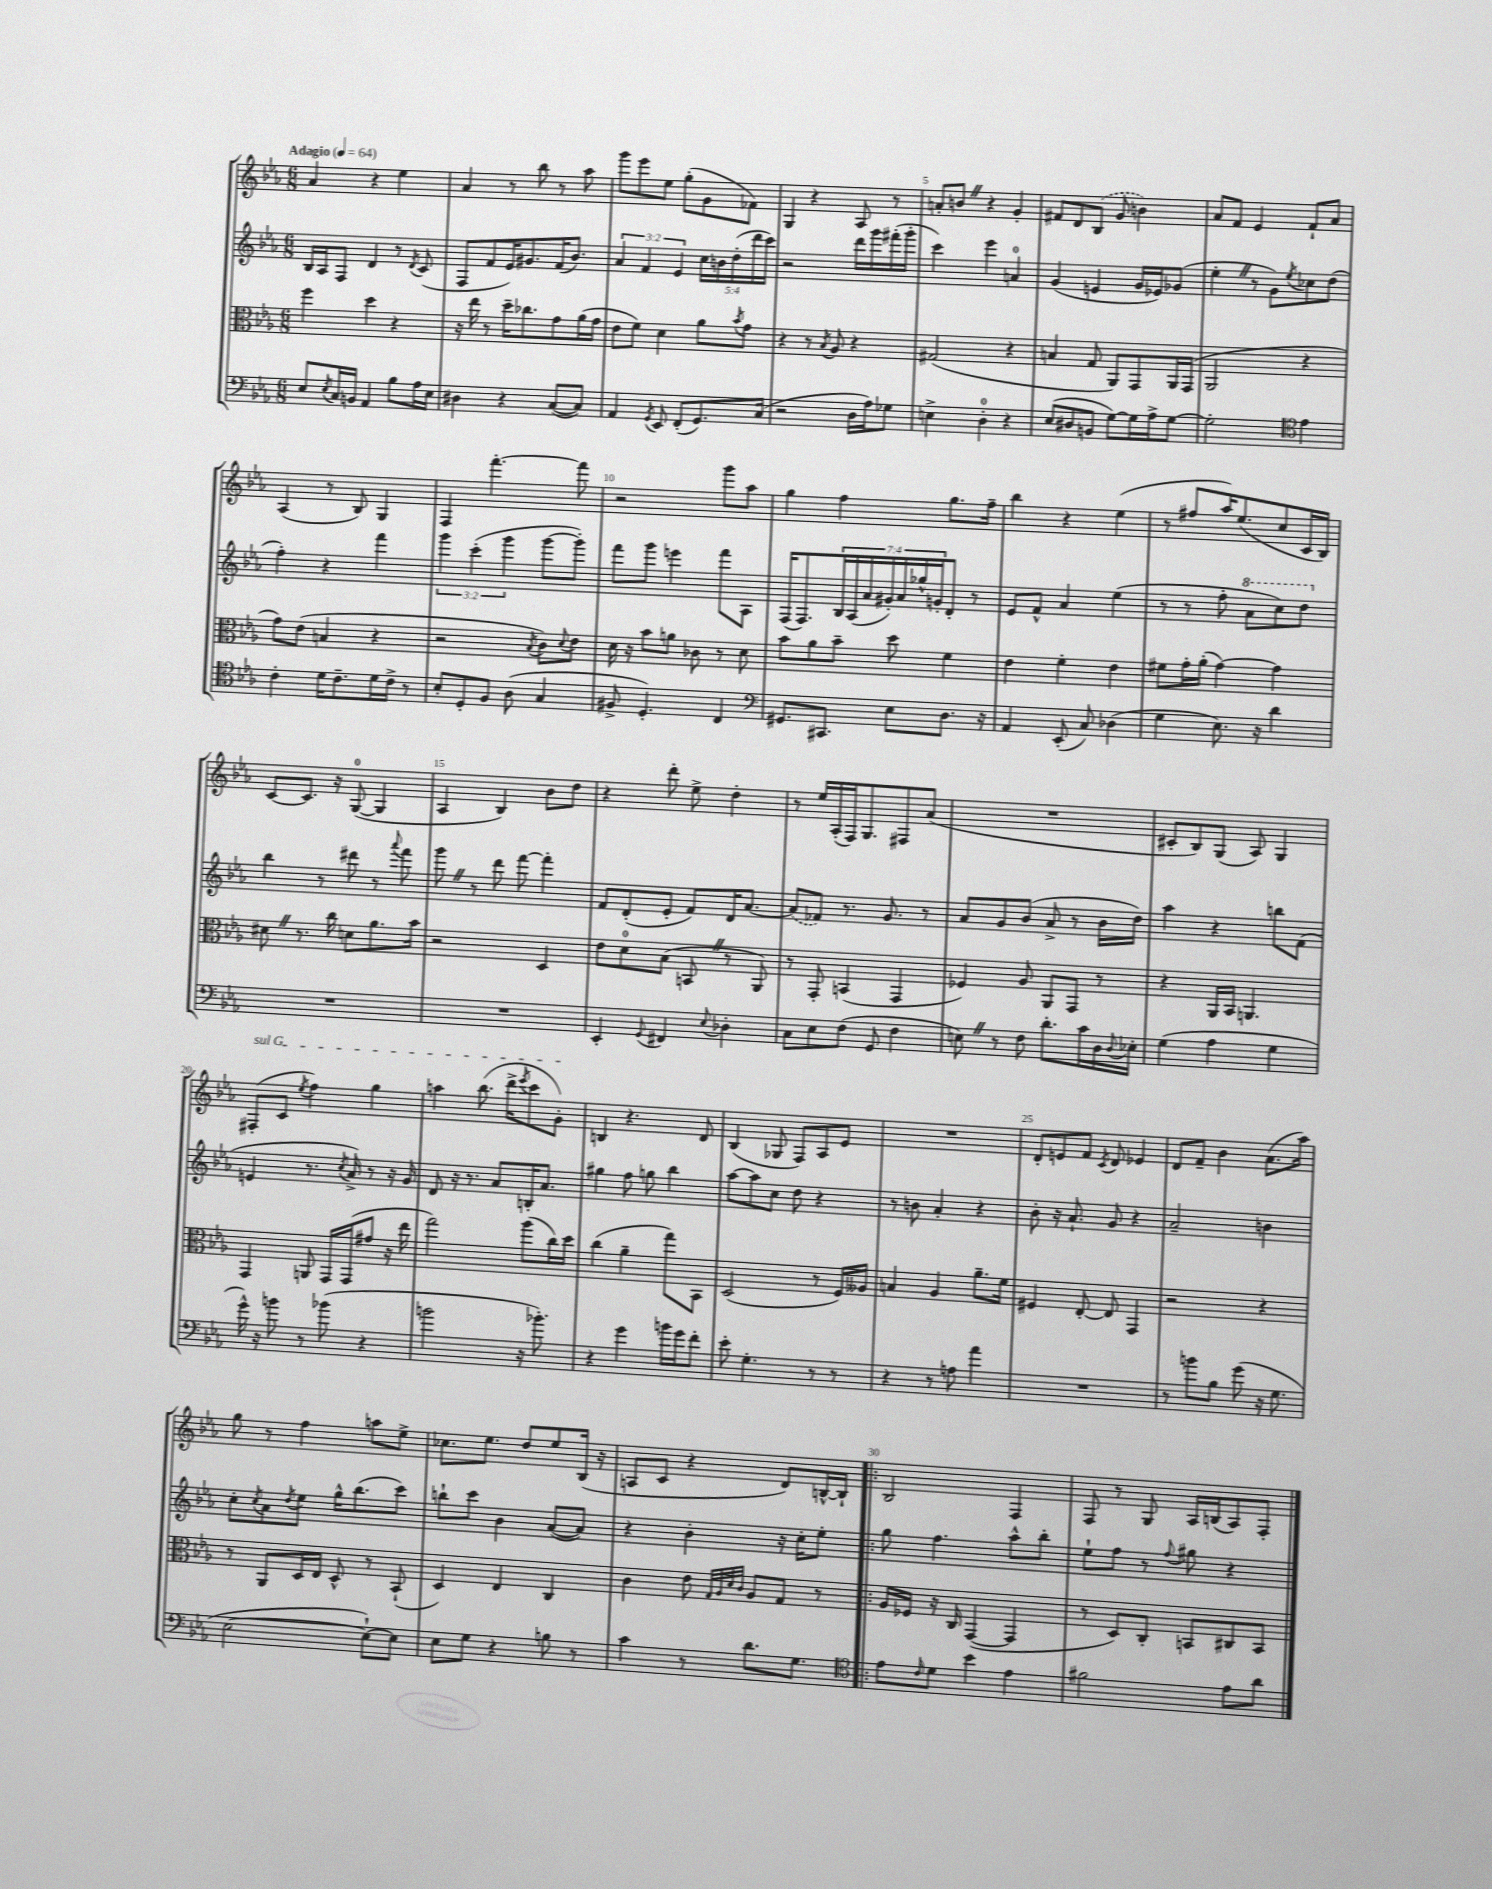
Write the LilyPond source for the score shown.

<<
\new StaffGroup <<
\new Staff = "s0" {
    \clef treble \key ees \major \numericTimeSignature \time 6/8 \tempo "Adagio" 4 = 64
    aes'4 r4 ees''4 |
    aes'4 r8 bes''8 r8 aes''8 |
    g'''8 ees'''8 ees''8 g''8-.( g'8 fes'8) |
    g4 r4 aes8 r8 |
    a'8-. b'8 \once \override BreathingSign.text = \markup { \musicglyph "scripts.caesura.straight" } \breathe r4 g'4-. |
    fis'8 d'8 \once \slurDashed bes8( g'8 b'4) |
    aes'8 f'8 ees'4 f'8-! aes'8 |
    aes4( r8 bes8) g4 |
    f4 f'''4.~-. f'''8 |
    r2 g'''8 aes''8 |
    g''4 f''4 g''8. f''16-- |
    bes''4 r4 ees''4( |
    r8 fis''8 aes''16) ees''8.( c''8 c'16 bes16) |
    c'8~ c'8. r16 g8-0~( g4 |
    aes4 bes4) bes'8 d''8 |
    r4 d'''8-. ees''8-> d''4-. |
    r8 ees''16 aes16-.( f16) g8. fis8 aes'8( |
    R2. |
    cis'8-. bes8) g8( aes8) g4 |
    \once \override TextSpanner.bound-details.left.text = \markup { \italic "sul G" } fis8-.\startTextSpan( c'8 \acciaccatura { ees''8 } f''4) g''4 |
    a''4 bes''8.( d'''16-> \acciaccatura { ees'''8 } c'''8 g'8-.\stopTextSpan) |
    b4 r4. d'8 |
    bes4( ges8 f8) aes8 ees'8 |
    R2. |
    d'8-. e'8 f'8 \acciaccatura { c'8 } d'8 ees'4 |
    d'8 f'8-- bes'4 aes'8.( aes''16) |
    g''8 r8 f''4 a''8 ees''8-> |
    ces''8. ees''8. d''8 ees''8 bes16( r16 |
    a8 c'8 r4 d'8) b16~-^ b16-! |
    \bar ".|:" bes2 f4 |
    f8 r8 g8 aes16 b16( aes8) f8-. \bar "|." |
}
\new Staff = "s1" {
    \clef treble \key ees \major \numericTimeSignature \time 6/8 \override Staff.TupletNumber.text = #tuplet-number::calc-fraction-text
    bes16 aes16 f8 d'4 r8 \acciaccatura { d'8 } c'8( |
    f8 f'8 ees'16) gis'8. f'16( bes'8.) |
    \tuplet 3/2 { aes'4 f'4 ees'4 } \tuplet 5/4 { c''16 b'16 d''16-.( d'''16 c'''16) } |
    r2 d'''16 g'''16 fis'''16-.( g'''16-. |
    c'''4) ees'''4 a'4-0 |
    g'4( e'4 g'16 ees'16) ges'8( |
    ees''4-. \once \override BreathingSign.text = \markup { \musicglyph "scripts.caesura.straight" } \breathe r8 g'8) \acciaccatura { ees''8 } ces''8 d''8( |
    f''4-.) r4 f'''4 |
    \tuplet 3/2 { g'''4 c'''4-.( g'''4 } g'''8~ g'''8-.) |
    f'''8 g'''8 e'''4 f'''8 aes8 |
    f16( f8.) \tuplet 7/4 { bes16 aes16( aes'16 gis'16-.) aes'16 ges''16-^ g'16-. } d'8-. r8 |
    ees'8 f'8-^ aes'4 ees''4( |
    r8 r8 f''8-. \ottava #1 aes''8 c'''8) d'''8 \ottava #0 |
    bes''4 r8 dis'''8 r8 \appoggiatura { aes'''8 } f'''8 |
    g'''8 \once \override BreathingSign.text = \markup { \musicglyph "scripts.caesura.straight" } \breathe r8 d'''8 f'''8~ f'''4-. |
    f'8 d'8-.( ees'8-. f'8) d'16 aes'8.~ |
    \once \slurDashed aes'8( fes'8) r8. g'8. r8 |
    aes'8 g'8 bes'8( aes'8-> r8 bes'16 d''16) |
    aes''4 r4 b''8 f'8( |
    e'4 r8. \acciaccatura { c''8 } aes'16->) r8 r16 g'16 |
    d'8 r16 r8. aes'8 b16-. aes'8. |
    gis''4 f''8 g''8 bes''4 |
    aes''8~ aes''8 c''8 d''8 r4 |
    r8 b'8 aes'4-. r4 |
    bes'8-. r16 aes'8.-! g'8 r4 |
    aes'2-- b'4 |
    c''8-. \acciaccatura { c''8 } aes'8 \acciaccatura { d''8 } ees''8 g''16-^ bes''8.( c'''8) |
    b''8-! c'''8 bes'4 aes'8~( aes'8) |
    r4 bes'4-. r16 c''16-. ees''8-. |
    \bar ".|:" g''8 f''4. aes''8-^ bes''8-. |
    ees''8-! f''8 r8 \appoggiatura { f''8 } gis''8 r4 \bar "|." |
}
\new Staff = "s2" {
    \clef alto \key ees \major \numericTimeSignature \time 6/8
    f''4 d''4 r4 |
    r16 ees''16 r8 d''16-- ces''8. g'8 aes'16( g'16 |
    ees'8 f'8) d'4 aes'8 \acciaccatura { bes'8 } g'8 |
    r4 r8 \acciaccatura { bes8 } aes8 r4 |
    gis2( r4 |
    b4 g8 aes,8) g,8 aes,16 g,16( |
    aes,2 r4 |
    g'8) ees'8( b4 r4 |
    r2 \acciaccatura { bes8 } c'8) \appoggiatura { d'8 } ees'8 |
    d'16 r16 bes'8 a'8 ces'8 r8 d'8 |
    bes'8 aes'8 bes'8-- d''8 f'4 |
    ees'4 f'4-. ees'4 |
    fis'8 g'16-. aes'16-.( g'4~) g'4 |
    dis'8 \once \override BreathingSign.text = \markup { \musicglyph "scripts.caesura.straight" } \breathe r8. c''16 d'8 aes'8. bes'16 |
    r2 d4 |
    ees'8 d'8-0 bes8( b,8 \once \override BreathingSign.text = \markup { \musicglyph "scripts.caesura.straight" } \breathe r8 aes,8) |
    r8 g,8-. b,4( g,4 |
    fes4) aes8 aes,8 g,8 r8 |
    r4 aes,16 bes,16 a,4. |
    g,4 a,8 g,16 g,16( gis'8 r16 ees''16 |
    g''2) aes''8( c''16) d''16 |
    c''4( aes'4-- g''8) bes,8 |
    d2( r8 f16) aeses16 |
    b4 aes4 aes'8.-- f'16 |
    fis4 ees8~-. ees8 g,4 |
    r2 r4 |
    r8 aes,8 d16 ees16 d8-^ r8 bes,8-!( |
    d4) ees4 c4 |
    c'4 ees'8 \grace { g32 aes32 d'32 c'32 } aes8 g8 r8 |
    \bar ".|:" aes16 fes16 r16 c16 g,4~( g,4 |
    r8 d8) c8-. b,8 cis8 b,8 \bar "|." |
}
\new Staff = "s3" {
    \clef bass \key ees \major \numericTimeSignature \time 6/8
    ees8 \acciaccatura { ees8 } c16 b,16 aes,4 bes8 aes16 ees16 |
    dis4 r4 c8~( c8) |
    aes,4 \acciaccatura { g,8 } ees,8 f,8-.( g,8.) c16( |
    r2 d16 aes16) ges8 |
    e4-> d4-0-. r4 |
    ees8( dis8 b,8 g8~) g16 aes16-> g8~ |
    g2-. \clef tenor ees'4 |
    c'4-. d'16 c'8.-- d'16 c'16-> r8 |
    bes8-. d8-. f8 aes8( g4 |
    fis8-> d4.-.) c4 |
    \clef bass gis,8. cis,8. ees8 d8. r16 |
    aes,4 ees,8-.( c8) des4( |
    g4 ees8.) r16 d'4 |
    R2. |
    R2. |
    ees,4-. \appoggiatura { g,8 } fis,4 \appoggiatura { ees8 } des4-. |
    c8 ees8 f8( g,8 f4 |
    e8) \once \override BreathingSign.text = \markup { \musicglyph "scripts.caesura.straight" } \breathe r8 f8 d'8.-. c'16 d16 \appoggiatura { d8 } ees16-. |
    g4( aes4 g4 |
    g'16-^) r16 b'8 r8 bes'8( r4 |
    b'2 r16 bes'8.-.) |
    r4 g'4 b'16 g'16 f'8-. |
    ees'8-. g4.-. r8 r8 |
    r4 r8 a8 aes'4 |
    R2. |
    r8 b'8 bes8 g'8( r16 g8. |
    ees2~ ees8~-!) ees8 |
    ees8 g8 r4 b8 r8 |
    c'4 r8 d'8. g8. |
    \clef tenor \bar ".|:" ees'8 \grace { c'16 } d'8 bes'4 ees'4 |
    fis'2 ees'8 aes'8 \bar "|." |
}
>>
>>
\layout { \context { \Score \override BarNumber.break-visibility = ##(#f #t #t) barNumberVisibility = #(every-nth-bar-number-visible 5) } }
